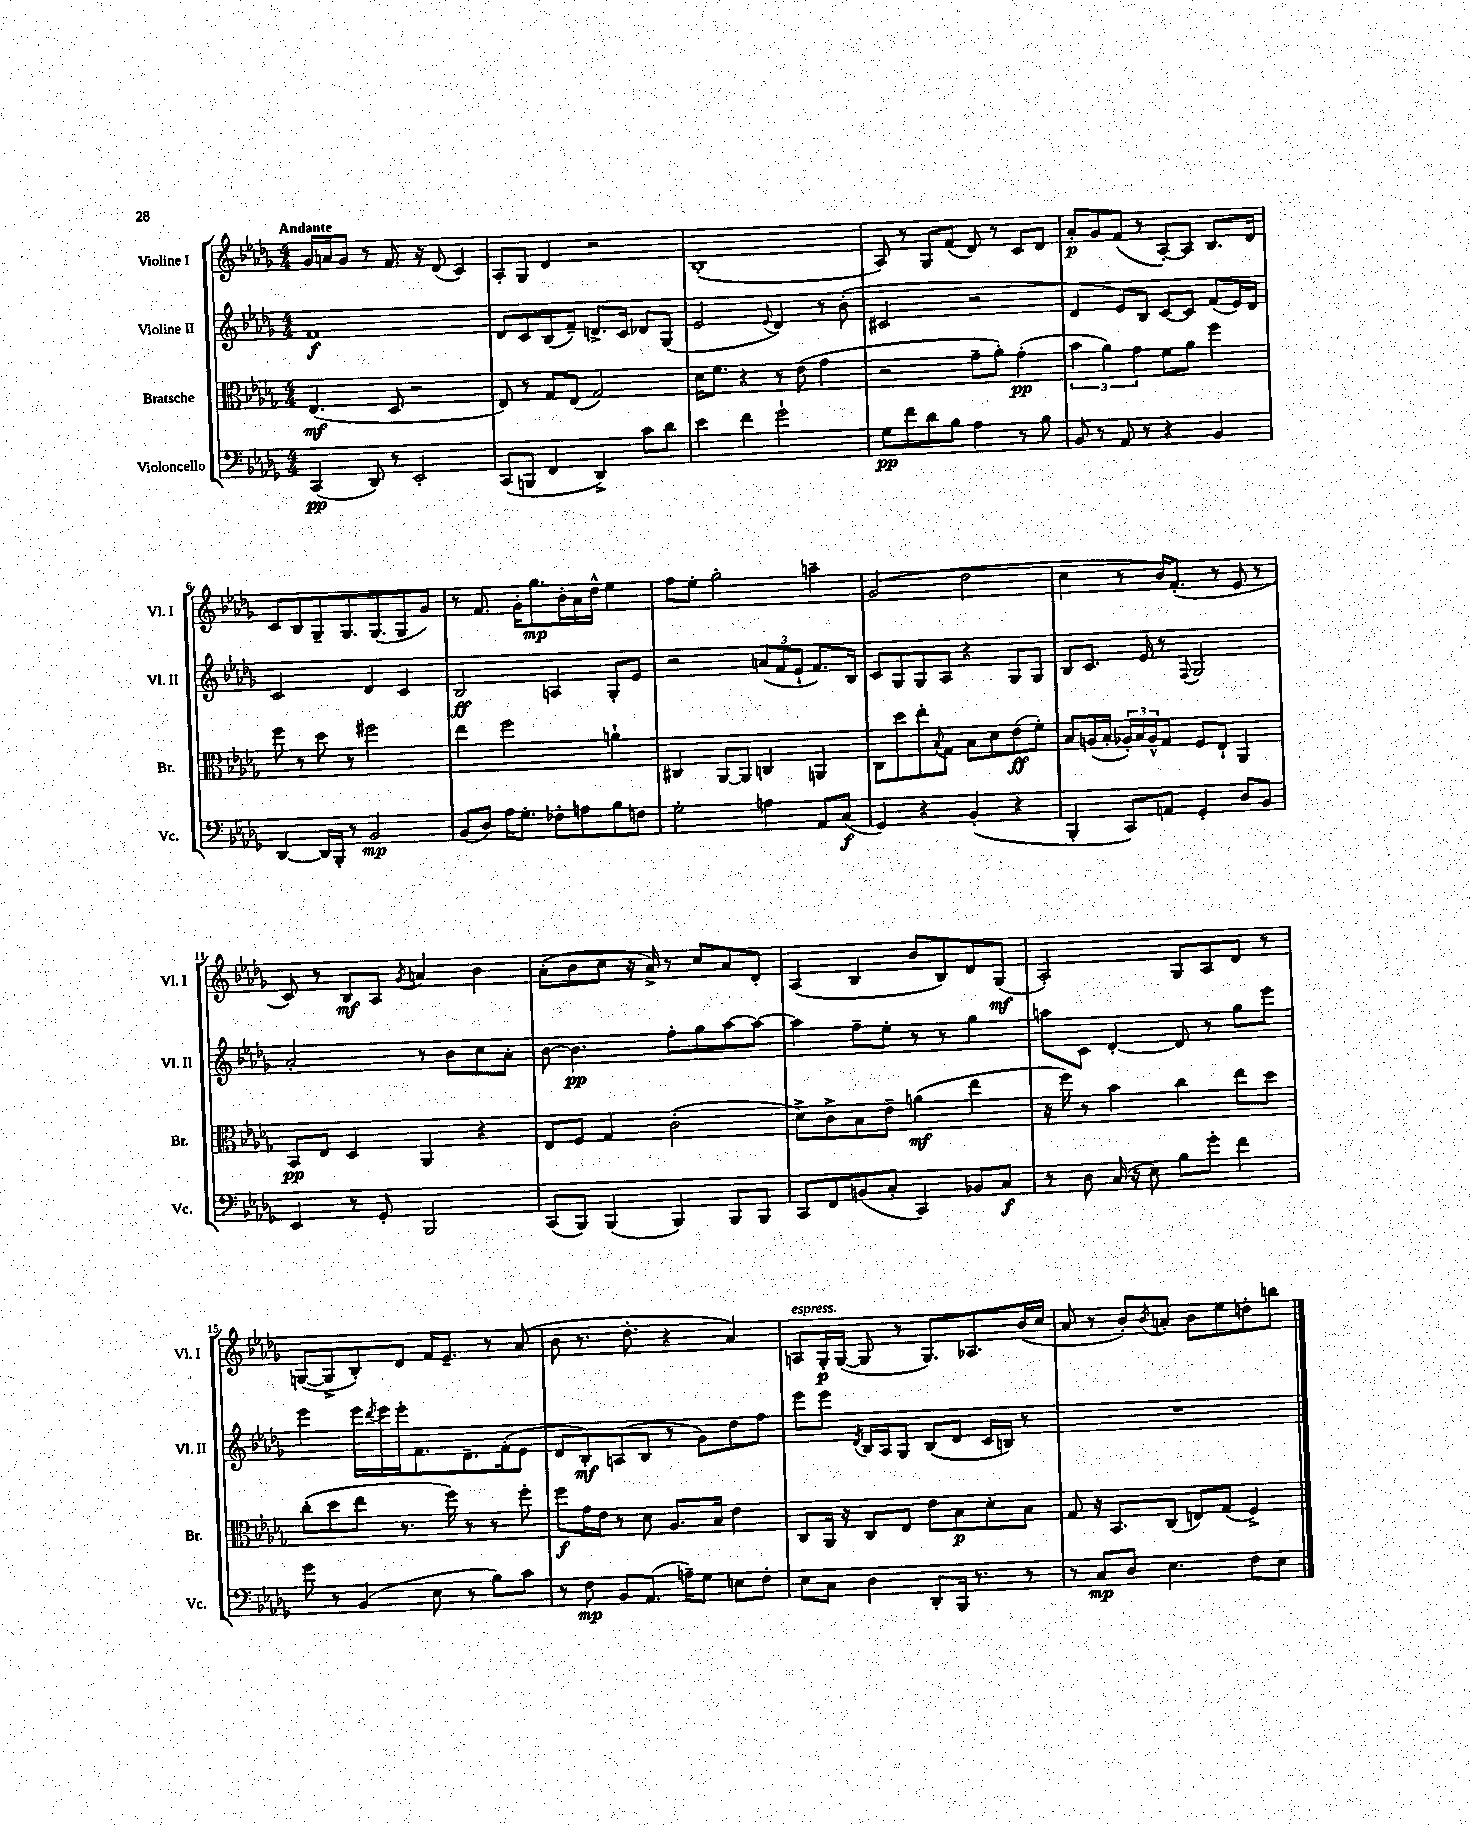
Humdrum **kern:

**kern	**dynam	**kern	**dynam	**kern	**dynam	**kern	**dynam
*part4	*part4	*part3	*part3	*part2	*part2	*part1	*part1
*staff4	*staff4	*staff3	*staff3	*staff2	*staff2	*staff1	*staff1
*I"Violoncello	*	*I"Bratsche	*	*I"Violine II	*	*I"Violine I	*
*I'Vc.	*	*I'Br.	*	*I'Vl. II	*	*I'Vl. I	*
*clefF4	*	*clefC3	*	*clefG2	*	*clefG2	*
*k[b-e-a-d-g-]	*	*k[b-e-a-d-g-]	*	*k[b-e-a-d-g-]	*	*k[b-e-a-d-g-]	*
*M4/4	*	*M4/4	*	*M4/4	*	*M4/4	*
=1	=1	=1	=1	=1	=1	=1	=1
!	!	!	!	!	!	!LO:TX:a:B:t=Andante	!
(4CC/	pp	(4.E-/	mf	1f	f	16g-/LL	.
.	.	.	.	.	.	16an/J	.
.	.	.	.	.	.	8g-/J	.
8DD-/)	.	.	.	.	.	8r	.
8r	.	8D-/	.	.	.	8.f/	.
2EE-'/	.	2r	.	.	.	.	.
.	.	.	.	.	.	16r	.
.	.	.	.	.	.	(8d-/	.
.	.	.	.	.	.	4c/)	.
=2	=2	=2	=2	=2	=2	=2	=2
(8CC/L	.	8E-/)	.	8d-/L	.	8A-'/L	.
8BBBn/J	.	8r	.	8c/	.	8G-/J	.
4FF/	.	8G-/L	.	(8B-/	.	4d-/	.
.	.	(8E-/J	.	8f~/J)	.	.	.
4DD-^/)	.	2G-/)	.	8.dn^/L	.	2r	.
.	.	.	.	16c/Jk	.	.	.
8c\L	.	.	.	8d-X/L	.	.	.
8d-\J	.	.	.	(8G-/J	.	.	.
=3	=3	=3	=3	=3	=3	=3	=3
4e-\	.	16d-\KL	.	2e-/	.	(1B-'	.
.	.	8.f\J	.	.	.	.	.
4f\	.	4r	.	.	.	.	.
.	.	.	.	8qqe-/	.	.	.
2g-`\	.	8r	.	4d-/)	.	.	.
.	.	(8e-\	.	.	.	.	.
.	.	4g-\	.	8r	.	.	.
.	.	.	.	(8b-'\	.	.	.
=4	=4	=4	=4	=4	=4	=4	=4
8G-\L	pp	2r	.	2c#X/	.	8A-/)	.
8f\	.	.	.	.	.	8r	.
8d-\	.	.	.	.	.	8G-/L	.
8B-\J	.	.	.	.	.	(8f/J	.
4A-\	.	8g-~\L	.	2r	.	8d-/)	.
.	.	8a-'\J)	.	.	.	8r	.
8r	.	(4g-'\	pp	.	.	8c/L	.
8B-\	.	.	.	.	.	8d-/J	.
=5	=5	=5	=5	=5	=5	=5	=5
8BB-/	.	6b-\	.	4d-/	.	8a-'/L	p
8r	.	.	.	.	.	8g-/	.
.	.	6a-\)	.	.	.	.	.
8AA-/	.	.	.	8e-/L)	.	(8f/J	.
.	.	6g-\	.	.	.	.	.
8r	.	.	.	8B-/J	.	8r	.
4r	.	8f\L	.	[8c/L	.	[8A-'/L)	.
.	.	8a-\J	.	8c/J]	.	8A-/J]	.
4BB-/	.	4ff\	.	(8f/L	.	8.B-/L	.
.	.	.	.	16e-/L)	.	.	.
.	.	.	.	16d-/JJ	.	16d-/Jk	.
!!LO:LB:g=z
=6	=6	=6	=6	=6	=6	=6	=6
[4DD-/	.	8ff\	.	2c/	.	8c/L	.
.	.	8r	.	.	.	8B-/	.
16DD-/LL]	.	8dd-\	.	.	.	8G-~/	.
16BBB-'/JJ	.	.	.	.	.	.	.
8r	.	8r	.	.	.	8.G-/	.
2BB-/	mp	2ff#X\	.	4d-/	.	.	.
.	.	.	.	.	.	(8.G-/	.
.	.	.	.	4c/	.	8G-/	.
.	.	.	.	.	.	8g-/J)	.
=7	=7	=7	=7	=7	=7	=7	=7
(8BB-/L	.	4ee-\	.	2B-/	ff	8r	.
8D-/J)	.	.	.	.	.	8.f/	.
16A-\KL	.	2ff\	.	.	.	.	.
8.G-'\J	.	.	.	.	.	16g-'\KL	.
.	.	.	.	.	.	8.gg-\	mp
8F-X'\L	.	.	.	4An/	.	.	.
.	.	.	.	.	.	16b-'\L	.
8An\	.	.	.	.	.	16a-\	.
.	.	.	.	.	.	16dd-^^\JJ	.
8B-\	.	4an`\	.	8G-'/L	.	4ee-\	.
8Fn\J	.	.	.	8e-/J	.	.	.
=8	=8	=8	=8	=8	=8	=8	=8
2G-'\	.	4C#X/	.	2r	.	8ff\L	.
.	.	.	.	.	.	8ee-'\J	.
.	.	[8AA-/L	.	.	.	2gg-'\	.
.	.	8AA-/J]	.	.	.	.	.
4An\	.	4Cn/	.	(12an/L	.	.	.
.	.	.	.	12f/	.	.	.
.	.	.	.	12e-`/J	.	.	.
8AA-/L	.	4AAn/	.	8.f/L)	.	4aan~\	.
(8C/J	f	.	.	.	.	.	.
.	.	.	.	16B-/Jk	.	.	.
=9	=9	=9	=9	=9	=9	=9	=9
4GG-/)	.	8C\L	.	8c/L	.	(2g-/	.
.	.	8dd-\	.	8G-/	.	.	.
4r	.	8ee-'\	.	8G-/	.	.	.
.	.	8qqB-/	.	.	.	.	.
.	.	8G-\J	.	8A-/J	.	.	.
(4BB-'/	.	8B-\L	.	4r	.	2dd-\	.
.	.	8d-\	.	.	.	.	.
4r	.	(8e-\	ff	8G-/L	.	.	.
.	.	8f'\J)	.	8G-/J	.	.	.
=10	=10	=10	=10	=10	=10	=10	=10
4BBB-'/	.	8B-/L	.	8B-/L	.	4cc\	.
.	.	(16An/L	.	8.c/J	.	.	.
.	.	16B-'/JJ	.	.	.	.	.
8CC/L)	.	24A-X'/LL)	.	.	.	8r	.
.	.	24B-/	.	.	.	.	.
.	.	.	.	16e-/	.	.	.
.	.	24A-^^/J	.	.	.	.	.
8AAn/J	.	8G-/J	.	8r	.	16b-/KL)	.
.	.	.	.	.	.	(8.f'/J	.
.	.	.	.	8qqF/	.	.	.
4GG-'/	.	8F/L	.	2G-/	.	.	.
.	.	8E-`/J	.	.	.	8r	.
8D-/L	.	4AA-/	.	.	.	8e-/	.
8BB-/J	.	.	.	.	.	8r	.
!!LO:LB:g=z
=11	=11	=11	=11	=11	=11	=11	=11
4EE-/	.	8BB-/L	pp	2a-'/	.	8c/)	.
.	.	8E-/J	.	.	.	8r	.
8r	.	4D-/	.	.	.	8B-/L	mf
8GG-'/	.	.	.	.	.	8A-/J	.
.	.	.	.	.	.	8qg-/	.
2BBB-/	.	4AA-/	.	8r	.	4an/	.
.	.	.	.	8b-\L	.	.	.
.	.	4r	.	8cc\	.	4b-\	.
.	.	.	.	8a-'\J	.	.	.
=12	=12	=12	=12	=12	=12	=12	=12
(8CC/L	.	8E-/L	.	[8b-\	.	(8a-'\L	.
8BBB-/J)	.	8F/J	.	4.b-\]	pp	8b-\	.
(4BBB-/	.	4G-/	.	.	.	8cc\J	.
.	.	.	.	.	.	16r	.
.	.	.	.	.	.	16a-^/)	.
4BBB-/)	.	(2c'\	.	8ff'\L	.	8r	.
.	.	.	.	8gg-\	.	8cc/L	.
8BBB-/L	.	.	.	[8aa-\	.	8a-/	.
8BBB-/J	.	.	.	8aa-\J_	.	8d-'/J	.
=13	=13	=13	=13	=13	=13	=13	=13
8CC/L	.	8d-^\L)	.	4aa-\]	.	(4A-/	.
8FF/	.	8c^\	.	.	.	.	.
(8BBn/	.	8B-\	.	8ff~\L	.	4B-/	.
8C'/J	.	8e-~\J	.	8ee-'\J	.	.	.
4CC/)	.	(4an\	mf	8r	.	8b-/L	.
.	.	.	.	8r	.	8B-/)	.
8BB-X/L	.	4ee-\	.	4gg-\	.	8d-/	.
8C/J	f	.	.	.	.	(8G-/J	mf
=14	=14	=14	=14	=14	=14	=14	=14
8r	.	16r	.	8aan\L	.	2A-'/)	.
.	.	16ff\)	.	.	.	.	.
8D-\	.	8r	.	8c\J	.	.	.
(16C/	.	4b-\	.	[4d-'/	.	.	.
16r	.	.	.	.	.	.	.
8E-\)	.	.	.	.	.	.	.
8B-\L	.	4cc\	.	8d-/]	.	8G-/L	.
8g-'\J	.	.	.	8r	.	8A-/	.
4f\	.	8ee-\L	.	8gg-\L	.	8d-/J	.
.	.	8dd-\J	.	8eee-\J	.	8r	.
!!LO:LB:g=z
=15	=15	=15	=15	=15	=15	=15	=15
8g-\	.	(8cc'\L	.	4eee-\	.	([8Gn/L	.
8r	.	8dd-\	.	.	.	8G^/]	.
(4BB-/	.	8ee-\J	.	16eee-\LL	.	8B-'/)	.
.	.	.	.	8qddd-/	.	.	.
.	.	.	.	16eee-\	.	.	.
.	.	8.r	.	16eee-'\J	.	8d-/J	.
.	.	.	.	8.f\	.	.	.
8E-\	.	.	.	.	.	16f/KL	.
.	.	16ff\)	.	.	.	8.e-~/J	.
8r	.	8r	.	8.d-~\	.	.	.
8B-\L)	.	8r	.	.	.	8r	.
.	.	.	.	(16f'\k	.	.	.
8c\J	.	8ff'\	.	8e-\J	.	(8a-/	.
=16	=16	=16	=16	=16	=16	=16	=16
8r	.	8ff\L	f	8d-/L	.	8b-\	.
8F\	mp	16g-\L	.	8B-'/)	mf	8.r	.
.	.	16e-\JJ	.	.	.	.	.
8BB-/L	.	8r	.	(8An/	.	.	.
.	.	.	.	.	.	8.dd-'\	.
(8.AA-/J	.	8d-\	.	8B-/J	.	.	.
.	.	8.A-/L	.	8r	.	4r	.
16An~\KL)	.	.	.	.	.	.	.
8G-\J	.	.	.	8g-\L)	.	.	.
.	.	16B-/Jk	.	.	.	.	.
8En\L	.	4e-\	.	8dd-\	.	4a-/)	.
8F'\J	.	.	.	8ff\J	.	.	.
=17	=17	=17	=17	=17	=17	=17	=17
!	!	!	!	!	!	!LO:TX:a:i:t=espress.	!
8E-\L	.	8C/L	.	8eee-\L	.	8An/L	.
8C\J	.	16AA-/Jk	.	8eee-\J	.	16G-'/L	p
.	.	16r	.	.	.	([16G-/JJ	.
.	.	.	.	8qd-/	.	.	.
4D-\	.	8C/L	.	16B-/LL	.	8G-/]	.
.	.	.	.	16A-/J	.	.	.
.	.	8E-/J	.	8G-/J	.	8r	.
8DD-'/L	.	8e-\L	.	(8B-/L	.	8.G-/L)	.
16BBB-/Jk	.	8B-\	p	8d-/J	.	.	.
8.r	.	.	.	.	.	8.A-X/	.
.	.	8d-'\	.	16c/LL	.	.	.
.	.	.	.	16Bn/JJ)	.	.	.
8r	.	8B-\J	.	8r	.	(16b-/L	.
.	.	.	.	.	.	16cc/JJ	.
=18	=18	=18	=18	=18	=18	=18	=18
8r	.	8G-/	.	1r	.	8a-/	.
8C/L	mp	16r	.	.	.	8r	.
.	.	8.BB-/L	.	.	.	.	.
8D-/J	.	.	.	.	.	8b-'/L)	.
.	.	.	.	.	.	8qb-/	.
4.E-\	.	(8C/J	.	.	.	8an'/J	.
.	.	8En/L)	.	.	.	8b-\L	.
.	.	(8G-/J	.	.	.	8ee-\	.
8F\L	.	4F^/)	.	.	.	8ddn'\	.
8E-\J	.	.	.	.	.	8bbn\J	.
==	==	==	==	==	==	==	==
*-	*-	*-	*-	*-	*-	*-	*-
